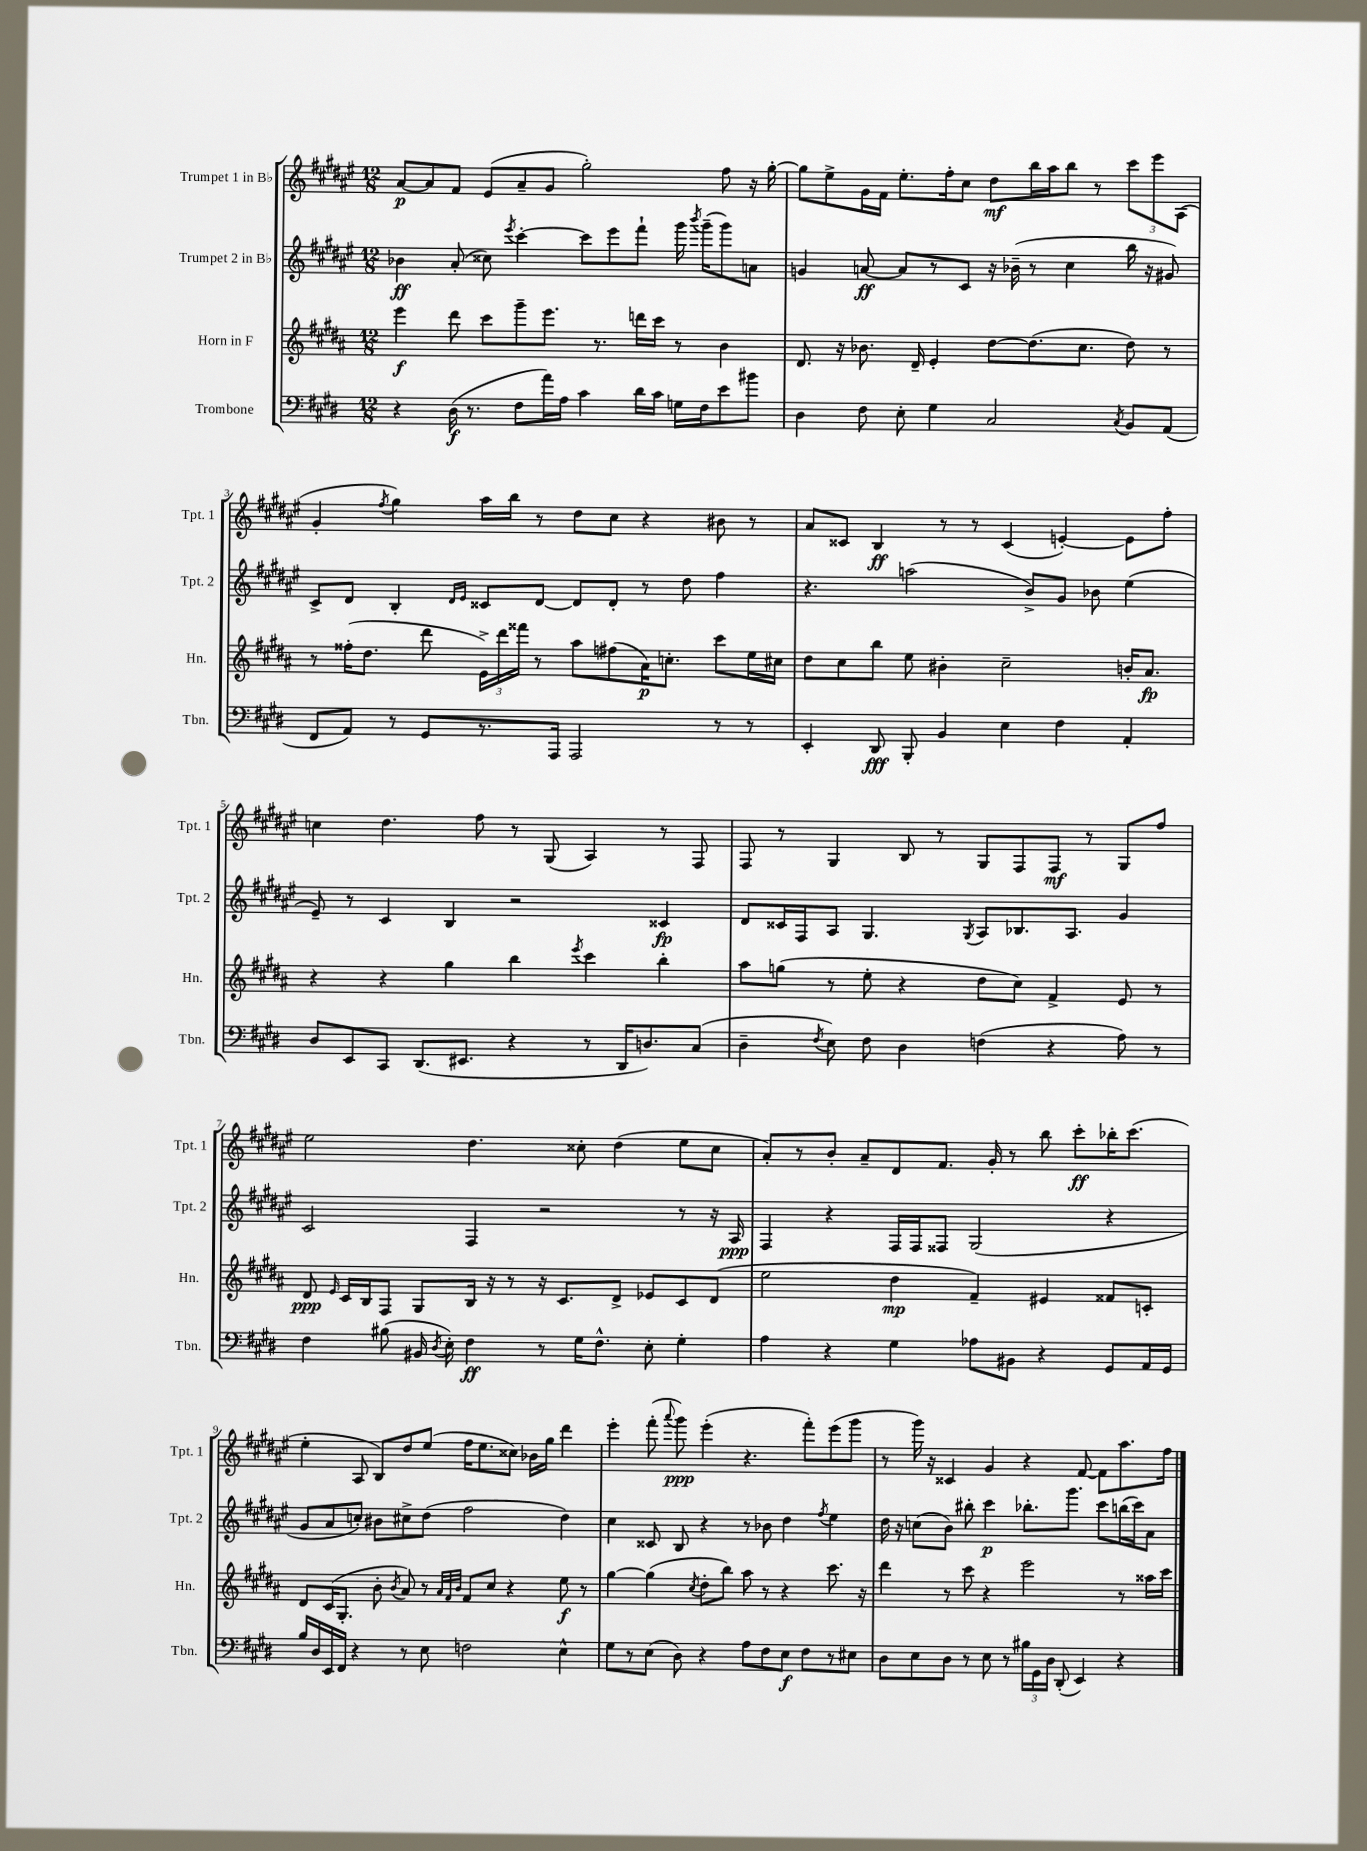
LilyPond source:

<<
\new StaffGroup <<
\new Staff = "s0" \with { instrumentName = "Trumpet 1 in Bb" shortInstrumentName = "Tpt. 1" } {
    \clef treble \key fis \major \numericTimeSignature \time 12/8
    \autoBeamOff ais'8[~\p ais'8 fis'8] eis'8[( ais'8-- gis'8] gis''2-.) fis''8 r16 gis''16~-. |
    gis''8[ eis''8-> gis'16 fis'16] eis''8.[-. fis''16-. cis''8] dis''8[\mf b''16 ais''16 b''8] r8 \tuplet 3/2 { cis'''8[ eis'''8 ais8]( } |
    gis'4-. \acciaccatura { fis''8 } gis''4) ais''16[ b''16] r8 dis''8[ cis''8] r4 bis'8 r8 |
    ais'8[ cisis'8] b4\ff r8 r8 cisis'4( e'4~-.) e'8[ fis''8]-. |
    c''4 dis''4. fis''8 r8 gis8( ais4) r8 fis8 |
    fis8 r8 gis4 b8 r8 gis8[ fis8 fis8]\mf r8 gis8[ fis''8] |
    eis''2 dis''4. cisis''8-. dis''4( eis''8[ cisis''8] |
    ais'8[-.) r8 b'8]-. ais'8[-- dis'8 fis'8.] gis'16-. r8 b''8 cis'''8[-.\ff bes''16-. cis'''8.]( |
    eis''4-. ais8 b8[) dis''8 eis''8]( fis''16[ eis''8. cisis''8]) bes'16[ gis''16] dis'''4 |
    eis'''4-. fis'''8-.( \appoggiatura { ais'''8 } gis'''8\ppp) eis'''4-.( r4. fis'''8[-.) eis'''8( gis'''8] |
    r8 gis'''16) r16 cisis'4 gis'4 r4 fis'8~ fis'8[ ais''8. fis''16] \bar "|." |
}
\new Staff = "s1" \with { instrumentName = "Trumpet 2 in Bb" shortInstrumentName = "Tpt. 2" } {
    \clef treble \key fis \major \numericTimeSignature \time 12/8
    \autoBeamOff bes'4\ff ais'8-.( cisis''8) \acciaccatura { eis'''8 } cis'''4~-. cis'''8[ eis'''8 fis'''8]-! gis'''16 \acciaccatura { b'''8 } gis'''16[--( gis'''8) a'8] |
    g'4 a'8~\ff a'8[ r8 cis'8] r16 bes'16--( r8 cis''4 b''16 r16 gis'8) |
    cis'8[-> dis'8] b4-. \grace { dis'16[ eis'16] } cisis'8[ dis'8]~ dis'8[ dis'8]-. r8 dis''8 fis''4 |
    r4. a''2( b'8[->) gis'8] bes'8 eis''4( |
    eis'8--) r8 cis'4 b4 r2 cisis'4\fp |
    dis'8[ cisis'16 fis16 ais8] gis4. \acciaccatura { gis8 } ais8[ bes8. ais8.] gis'4 |
    cis'2 fis4 r2 r8 r16 ais16\ppp |
    fis4 r4 fis16[ fis16 fisis8] gis2( r4 |
    gis'8[ ais'8 c''8]-.) bis'8[ cis''8-> dis''8]( fis''2 dis''4) |
    cis''4 cisis'8 b8 r4 r8 bes'8 dis''4 \acciaccatura { fis''8 } eis''4 |
    dis''16 r16 c''8[( b'8]) bis''8-. cis'''4\p bes''8.[-. gis'''8.] cis'''8[ b''16( cis'''16) ais'8] \bar "|." |
}
\new Staff = "s2" \with { instrumentName = "Horn in F" shortInstrumentName = "Hn." } {
    \clef treble \key b \major \numericTimeSignature \time 12/8
    \autoBeamOff e'''4\f dis'''8 cis'''8[ gis'''8-- e'''8.] r8. d'''16[ cis'''16] r8 b'4 |
    dis'8. r16 bes'8. dis'16-- e'4-. dis''8[~ dis''8.( cis''8.] dis''8) r8 |
    r8 fisis''16[-.( dis''8.] dis'''8 \tuplet 3/2 { e'16[->) dis'''16 fisis'''16] } r8 ais''8[ fis''8( ais'16\p) c''8.]-. cis'''8[ e''16 cis''16] |
    dis''8[ cis''8 b''8] e''8 bis'4-. cis''2-- b'16[-. ais'8.]\fp |
    r4 r4 gis''4 b''4 \acciaccatura { e'''8 } cis'''4 b''4-. |
    ais''8[ g''8]( r8 e''8-. r4 dis''8[ cis''8]) fis'4-> e'8 r8 |
    dis'8\ppp \grace { e'16 } cis'16[ b16 fis8] gis8[ b16] r16 r8 r16 cis'8.[ dis'8]-> ees'8[ cis'8 dis'8]( |
    e''2 dis''4\mp fis'4--) eis'4 fisis'8[ c'8]-. |
    dis'8[ cis'16( gis8.]-. b'8-. \acciaccatura { b'8 } ais'8) r8 \grace { ais'32[ fis'32 b'32] } fis'8[ cis''8] r4 e''8\f r8 |
    gis''4~ gis''4( \acciaccatura { cis''8 } dis''8[-. b''8]) ais''8 r8 r4 cis'''8. r16 |
    dis'''4 r8 cis'''8 r4 e'''2 r8 aisis''16[ cis'''16] \bar "|." |
}
\new Staff = "s3" \with { instrumentName = "Trombone" shortInstrumentName = "Tbn." } {
    \clef bass \key e \major \numericTimeSignature \time 12/8
    \autoBeamOff r4 dis16\f( r8. fis8[ a'16) a16] cis'4 dis'16[ cis'16] g16[ fis16 e'8 bis'8] |
    dis4 fis8 e8-. gis4 cis2 \acciaccatura { cis8 } b,8[ a,8]( |
    fis,8[ a,8]) r8 gis,8[ r8. a,,16] a,,2 r8 r8 |
    e,4-. dis,8\fff b,,8-. b,4 e4 fis4 a,4-. |
    dis8[ e,8 cis,8] dis,8.[( eis,8.] r4 r8 dis,16[ d8.) cis8]( |
    dis4-- \acciaccatura { fis8 } e8) fis8 dis4 f4( r4 a8) r8 |
    fis4 bis8( bis,16 \acciaccatura { dis8 } e16-.) fis4\ff r8 gis16[ fis8.]-^ e8-. gis4-. |
    a4 r4 gis4 aes8[ bis,8] r4 gis,8[ a,16 gis,16] |
    b16[ dis16 e,16 fis,16] r4 r8 e8 f2 e4-^ |
    gis8[ r8 e8]( dis8) r4 a8[ fis8 e8]\f fis8[ r8 eis8] |
    dis8[ e8 dis8] r8 e8 r8 \tuplet 3/2 { bis16[ gis,16 dis16] } dis,8-.( e,4) r4 \bar "|." |
}
>>
>>
